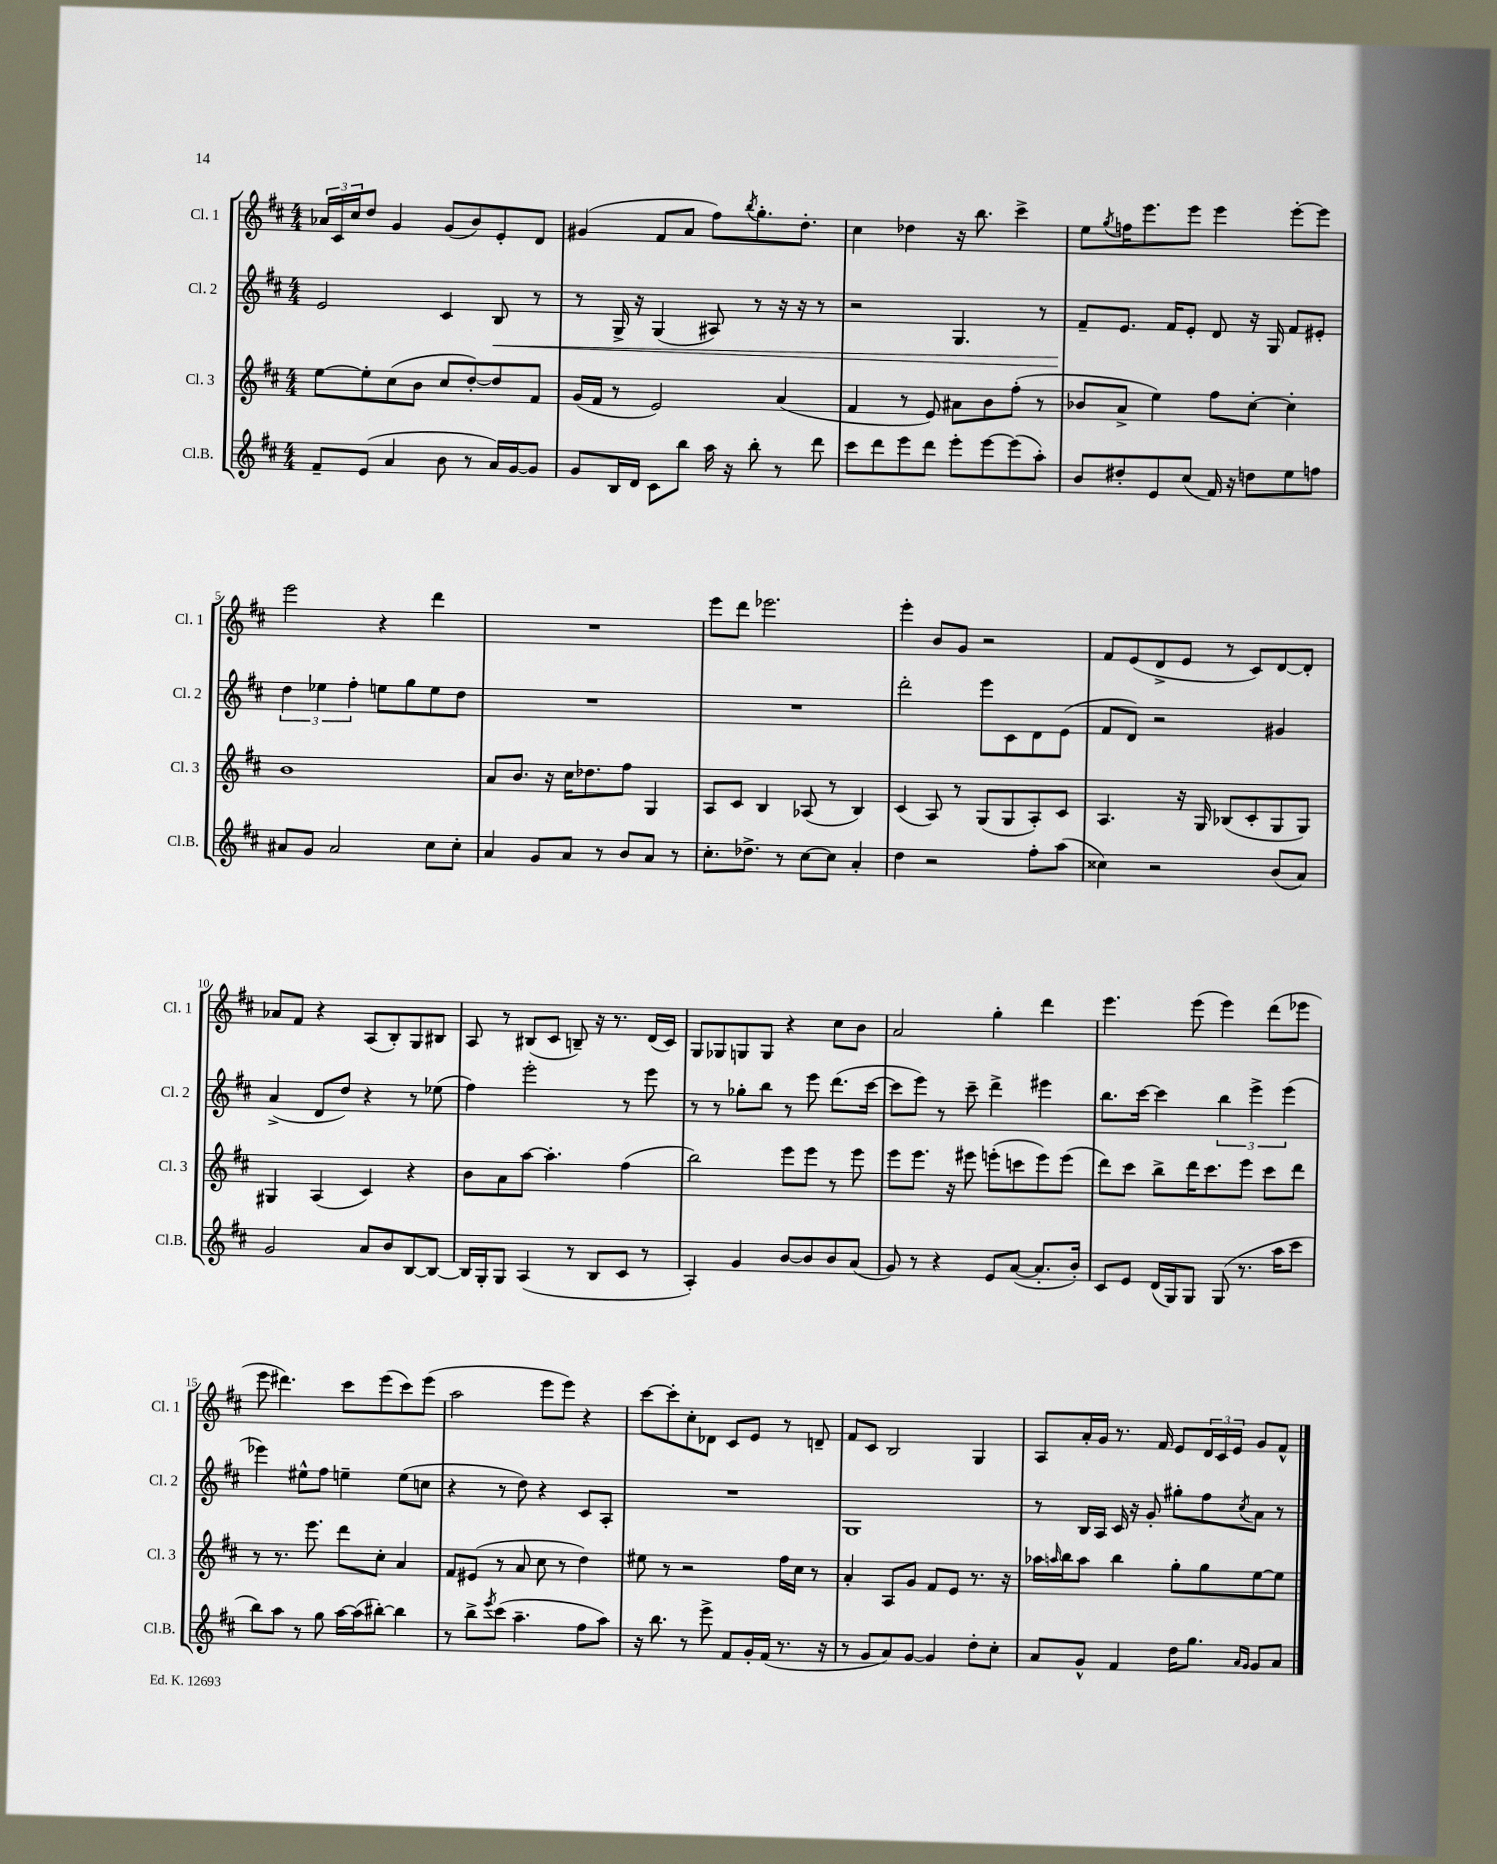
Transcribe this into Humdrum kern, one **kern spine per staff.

**kern	**kern	**kern	**dynam	**kern
*part4	*part3	*part2	*part2	*part1
*staff4	*staff3	*staff2	*staff2	*staff1
*I"Cl.B.	*I"Cl. 3	*I"Cl. 2	*	*I"Cl. 1
*I'Cl.B.	*I'Cl. 3	*I'Cl. 2	*	*I'Cl. 1
*clefG2	*clefG2	*clefG2	*	*clefG2
*k[f#c#]	*k[f#c#]	*k[f#c#]	*	*k[f#c#]
*M4/4	*M4/4	*M4/4	*	*M4/4
=1	=1	=1	=1	=1
8f#~/L	[8ee\L	2e/	.	24a-X/LL
.	.	.	.	24c#/
.	.	.	.	24cc#/J
(8e/J	8ee'\]	.	.	8dd/J
4a/	(8cc#\	.	.	4g/
.	8b\J	.	.	.
8b\	8cc#/L	4c#/	.	(8g/L
8r	[8dd'/)	.	.	8b/)
!	!	!	!LO:HP:b	!
16a/LL)	8dd/]	8B/	<	8e'/
[16g/J	.	.	.	.
8g/J]	8f#/J	8r	.	8d/J
=2	=2	=2	=2	=2
8g/L	(16g/LL	8r	.	(4g#X/
.	16f#/JJ	.	.	.
16B/L	8r	16G^/	.	.
16d/JJ	.	16r	.	.
8c#\L	2e/)	(4G/	.	8f#/L
8bb\J	.	.	.	8a/J
16aa\	.	8A#X/)	.	8ff#\L)
16r	.	.	.	.
.	.	.	.	8qbb/
8bb'\	.	8r	.	8.gg'\
8r	(4a/	16r	.	.
.	.	16r	.	8.dd'\J
8ddd\	.	8r	.	.
=3	=3	=3	=3	=3
8ccc#\L	4f#/	2r	.	4cc#\
8ddd\	.	.	.	.
8eee\	8r	.	.	4dd-X\
8ddd\J	8e/)	.	.	.
8eee'\L	8a#X\L	4.G/	.	16r
.	.	.	.	8.bb\
[8eee\	8b\	.	.	.
(8eee\]	(8ff#'\J	.	.	4ccc#^\
8aa'\J)	8r	8r	.	.
=4	=4	=4	=4	=4
8b/L	8b-X/L	8f#~/L	.	8ee\L
.	.	.	.	8qgg/
8dd#X'/	8a^/J	8.e/J	[	16ffn\K
.	.	.	.	8.eee\
8e/	4ee\)	.	.	.
.	.	16f#/KL	.	.
(8cc#/J	.	8e'/J	.	8eee\J
16f#/)	8ff#\L	8d/	.	4eee\
16r	.	.	.	.
8ddn\L	[8cc#'\J	16r	.	.
.	.	16G/	.	.
8ee\	4cc#'\]	8f#/L	.	[8eee'\L
8ffn\J	.	8e#X'/J	.	8eee\J]
!!LO:LB:g=z
=5	=5	=5	=5	=5
8a#X/L	1b	6dd\	.	2eee\
8g/J	.	.	.	.
.	.	6ee-X\	.	.
2a#/	.	.	.	.
.	.	6ff#'\	.	.
.	.	8een\L	.	4r
.	.	8gg\	.	.
8cc#\L	.	8ee\	.	4ddd\
8cc#'\J	.	8dd\J	.	.
=6	=6	=6	=6	=6
4a/	8a/L	1r	.	1r
.	8.b/J	.	.	.
8g/L	.	.	.	.
.	16r	.	.	.
8a/J	16cc#\KL	.	.	.
.	8.dd-X\	.	.	.
8r	.	.	.	.
8b/L	8ff#\J	.	.	.
8a/J	4G/	.	.	.
8r	.	.	.	.
=7	=7	=7	=7	=7
8.cc#'\L	8A/L	1r	.	8eee\L
.	8c#/J	.	.	8ddd\J
8.dd-X^\J	.	.	.	.
.	4B/	.	.	2.eee-X\
8r	.	.	.	.
[8cc#\L	(8A-X/	.	.	.
8cc#\J]	8r	.	.	.
4a'/	4B/)	.	.	.
=8	=8	=8	=8	=8
4dd\	(4c#/	2ddd'\	.	4eee'\
2r	8A/)	.	.	8b/L
.	8r	.	.	8g/J
.	(8G/L	8eee\L	.	2r
.	8G/	8c#\	.	.
8ff#'\L	8A'/)	8d\	.	.
(8aa\J	8c#/J	(8e\J	.	.
=9	=9	=9	=9	=9
4cc##X\)	4.A/	8f#/L	.	8f#/L
.	.	8d/J)	.	(8e/
2r	.	2r	.	8d^/
.	16r	.	.	8e/J
.	16G/	.	.	.
.	(8B-X/L	.	.	8r
.	8c#'/	.	.	8c#/L)
(8b/L	8G/	4g#X/	.	[8d/
8a/J)	8G/J)	.	.	8d'/J]
!!LO:LB:g=z
=10	=10	=10	=10	=10
2g/	4G#X/	(4a^/	.	8a-X/L
.	.	.	.	8f#/J
.	(4A/	8d/L	.	4r
.	.	8dd/J)	.	.
8a/L	4c#/)	4r	.	(8A/L
8b/	.	.	.	8B'/)
[8B/	4r	8r	.	8G/
8B/J_	.	(8ee-X\	.	8B#X/J
=11	=11	=11	=11	=11
16B/LL]	8b\L	4ff#\)	.	8A/
16G'/J	.	.	.	.
8G/J	8a\	.	.	8r
(4A/	[8aa\J	2eee'\	.	(8B#X/L
.	4.aa'\]	.	.	8c#/J
8r	.	.	.	8Bn~/)
8B/L	.	.	.	16r
.	.	.	.	8.r
8c#/J	(4ff#\	8r	.	.
8r	.	8eee\	.	(16d/LL
.	.	.	.	16c#/JJ)
=12	=12	=12	=12	=12
4A'/)	2bb\)	8r	.	8G/L
.	.	8r	.	8G-X/
4g/	.	8gg-X'\L	.	8Gn/
.	.	8bb\J	.	8G/J
[8b/L	8eee\L	8r	.	4r
8b/]	8eee\J	8eee\	.	.
8b/	8r	(8.ddd\L	.	8cc#\L
(8a/J	8eee\	.	.	8b\J
.	.	[16ccc#\Jk	.	.
=13	=13	=13	=13	=13
8g/)	8eee\L	8ccc#\L]	.	2a/
8r	8.eee\J	8eee\J)	.	.
4r	.	8r	.	.
.	16r	.	.	.
.	8eee#X\	8ccc#~\	.	.
8e/L	(8eeen'\L	4ddd^\	.	4gg'\
([8a/J	8cccn\	.	.	.
8.a'/L]	8eee\)	4eee#X\	.	4ddd\
.	(8eee\J	.	.	.
16b'/Jk)	.	.	.	.
=14	=14	=14	=14	=14
8c#/L	8ddd\L)	8.bb\L	.	4.eee\
8e/J	8ccc#\J	.	.	.
.	.	[16ccc#\Jk	.	.
(16d/LL	8bb^\L	4ccc#\]	.	.
16G/J)	.	.	.	.
8G/J	16ddd\K	.	.	(8eee\
.	8.ccc#\	.	.	.
(8G/	.	6bb\	.	4eee\)
8.r	8eee\J	.	.	.
.	.	6eee^\	.	.
.	8ccc#\L	.	.	(8ddd\L
16aa\KL	.	.	.	.
.	.	(6eee\	.	.
8ccc#\J	8ddd\J	.	.	8eee-X\J
!!LO:LB:g=z
=15	=15	=15	=15	=15
8bb\L)	8r	4eee-X\)	.	8eee\
8aa\J	8.r	.	.	4.ddd#X\)
8r	.	8ee#X^^\L	.	.
.	8.eee\	.	.	.
8gg\	.	8ff#\J	.	.
[16aa\LL	8ddd\L	4een~\	.	8ccc#\L
(16aa\J]	.	.	.	.
[8bb#X'\J)	8cc#'\J	.	.	(8eee\
4bb#\]	4a/	(8ee\L	.	8ccc#\)
.	.	8ccn\J	.	(8eee\J
=16	=16	=16	=16	=16
8r	8f#/L	4r	.	2aa\
8bb^\L	(8e#X/J	.	.	.
8qeee/	.	.	.	.
(8ccc#\J	8r	8r	.	.
4.aa~\	8a/	8dd\)	.	.
.	8cc#\	4r	.	8eee\L
.	8r	.	.	8eee\J)
8ff#\L	4dd\)	8c#/L	.	4r
8aa\J)	.	8A'/J	.	.
=17	=17	=17	=17	=17
16r	8ee#X\	1r	.	[8ccc#\L
8.bb\	.	.	.	.
.	8r	.	.	8ccc#'\]
8r	2r	.	.	8cc#'\
8eee^\	.	.	.	8d-X\J
8f#/L	.	.	.	8c#/L
16g'/L	.	.	.	8e/J
(16f#/JJ	.	.	.	.
8.r	16ff#\LL	.	.	8r
.	16cc#\JJ	.	.	.
.	8r	.	.	8dn~/
16r	.	.	.	.
=18	=18	=18	=18	=18
8r	4a'/	1G	.	8f#/L
8g/L	.	.	.	8c#/J
8a/)	8A/L	.	.	2B/
[8g/J	8g/J	.	.	.
4g/]	8f#/L	.	.	.
.	8e/J	.	.	.
8dd'\L	8.r	.	.	4G/
8cc#'\J	.	.	.	.
.	16r	.	.	.
=19	=19	=19	=19	=19
8a/L	16aa-X\LL	8r	.	8A/L
.	16qqaan/	.	.	.
.	16bb\J	.	.	.
8g^^/J	8aa\J	16B/LL	.	16a'/L
.	.	16A/JJ	.	16g/JJ
4f#/	4bb\	16c#/	.	8.r
.	.	16r	.	.
.	.	8g'/	.	.
.	.	.	.	16f#/
16dd\KL	8gg'\L	8gg#X'\L	.	8e/L
8.gg\J	.	.	.	.
.	8gg\	8ff#\	.	24d/L
.	.	.	.	24c#/
.	.	.	.	24e/JJ
16qqa/LL	.	.	.	.
16qqg/JJ	.	8qcc#/	.	.
8g/L	[8ee\	8a\J	.	8g/L
8a/J	8ee\J]	8r	.	8f#^^/J
==	==	==	==	==
*-	*-	*-	*-	*-
